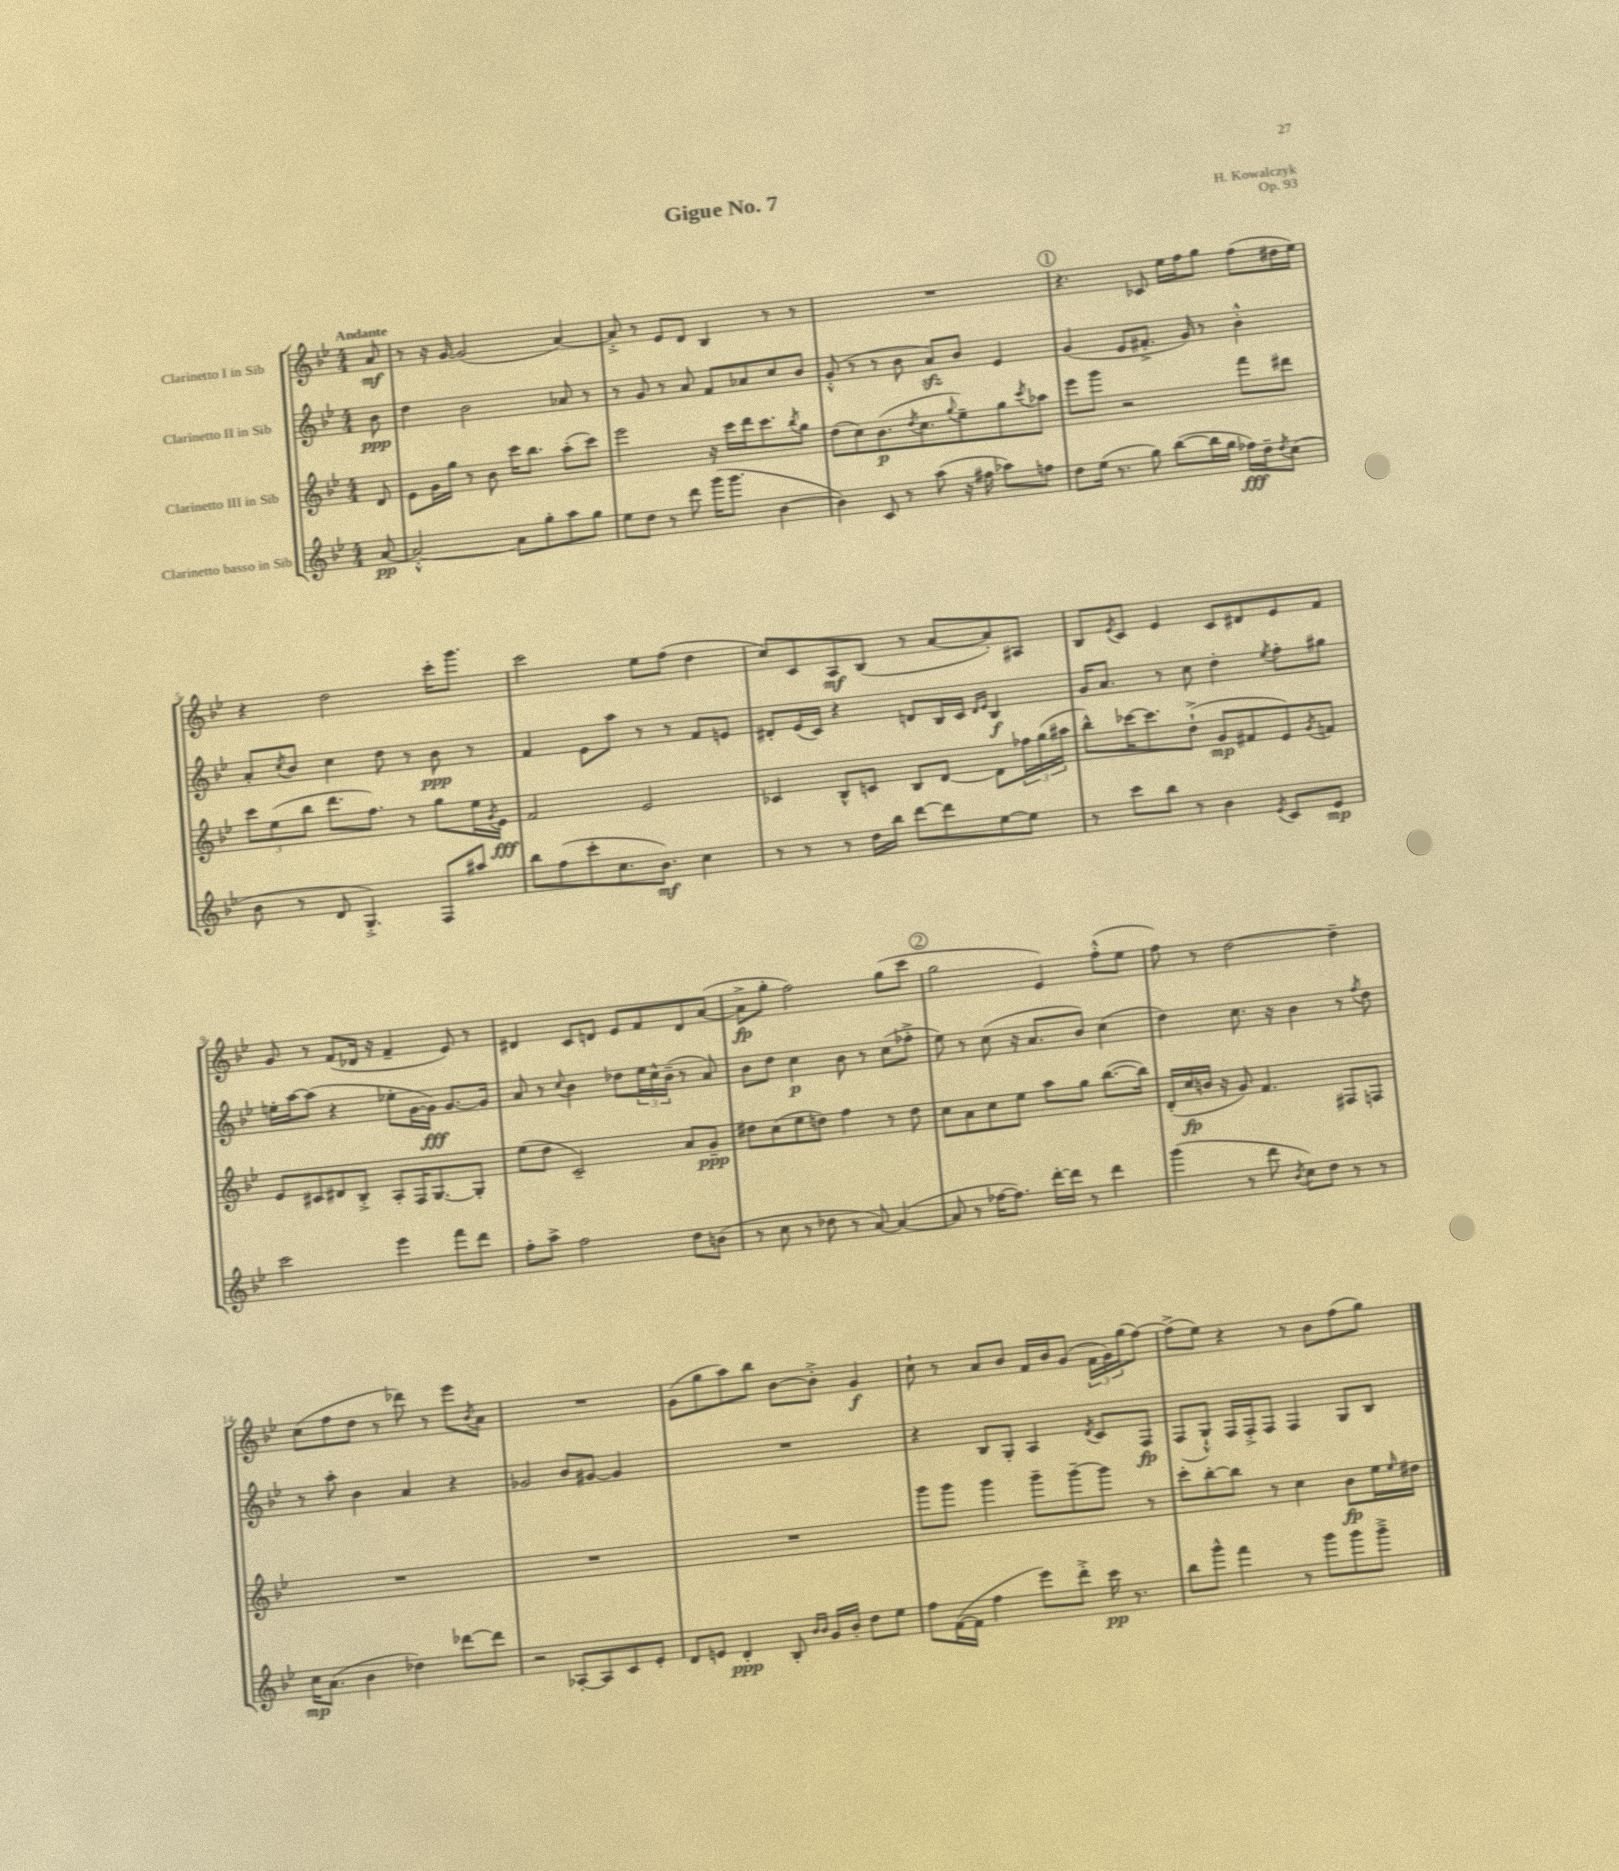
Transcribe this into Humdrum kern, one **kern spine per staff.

**kern	**dynam	**kern	**dynam	**kern	**dynam	**kern	**dynam
*part4	*part4	*part3	*part3	*part2	*part2	*part1	*part1
*staff4	*staff4	*staff3	*staff3	*staff2	*staff2	*staff1	*staff1
*I"Clarinetto basso in Sib	*	*I"Clarinetto III in Sib	*	*I"Clarinetto II in Sib	*	*I"Clarinetto I in Sib	*
*clefG2	*	*clefG2	*	*clefG2	*	*clefG2	*
*k[b-e-]	*	*k[b-e-]	*	*k[b-e-]	*	*k[b-e-]	*
*M4/4	*	*M4/4	*	*M4/4	*	*M4/4	*
=	=	=	=	=	=	=	=
!	!	!	!	!	!	!LO:TX:a:B:t=Andante	!
[8a/	pp	8d/	.	8b-\	ppp	8a/	mf
=1	=1	=1	=1	=1	=1	=1	=1
2a'^^/_	.	8e-\L	.	4dd\	.	8r	.
.	.	16g\L	.	.	.	16r	.
.	.	16gg\JJ	.	.	.	[16g/	.
.	.	8r	.	2b-\	.	(2g/]	.
.	.	8b-\	.	.	.	.	.
8a\L]	.	16ccc\KL	.	.	.	.	.
.	.	8.bb-\J	.	.	.	.	.
8gg'\	.	.	.	.	.	.	.
8aa\	.	(8aa'\L	.	8a-X/	.	[4a/)	.
8gg\J	.	8ccc\J)	.	8r	.	.	.
=2	=2	=2	=2	=2	=2	=2	=2
8ee-\L	.	2eee-\	.	8r	.	8a'^/]	.
8dd\J	.	.	.	8g/	.	8r	.
8r	.	.	.	8r	.	8e-/L	.
8ddd\	.	.	.	8a/	.	8d/J	.
(16ggg\KL	.	16r	.	8f/L	.	4B-/	.
8.ggg\J	.	16ccc\LL	.	.	.	.	.
.	.	16ddd\J	.	8a-X/	.	.	.
.	.	8.ccc\	.	.	.	.	.
[4b-\	.	.	.	8cc/	.	8r	.
.	.	8qbb-/	.	.	.	.	.
.	.	8gg\J	.	8b-/J	.	8r	.
=3	=3	=3	=3	=3	=3	=3	=3
4b-\])	.	(8dd\L	.	(8g'^^/	.	1r	.
.	.	8cc\)	.	8r	.	.	.
8c/	.	(8.b-\	p	8r	.	.	.
8r	.	.	.	8b-\	.	.	.
.	.	8qdd/	.	.	.	.	.
.	.	8.cc\	.	.	.	.	.
(8aa\	.	.	.	8azz/L)	.	.	.
.	.	8qqgg/	.	.	.	.	.
16r	.	8ee-~\)	.	8b-/J	.	.	.
16ff#X\	.	.	.	.	.	.	.
8aa-X\L)	.	8gg\	.	4e-/	.	.	.
.	.	8qccc/	.	.	.	.	.
8ffn\J	.	8aa-X\J	.	.	.	.	.
!!LO:REH:place=s1:t=1
=4	=4	=4	=4	=4	=4	=4	=4
8dd\L	.	8eee-\L	.	(4g/	.	4.r	.
(16ee-\Jk	.	8ggg\J	.	.	.	.	.
8.r	.	.	.	.	.	.	.
.	.	2r	.	8e-/L	.	.	.
8gg\)	.	.	.	8.f#X'^/J	.	8c-X/	.
([8bb-\L	.	.	.	.	.	16ee-\LL	.
.	.	.	.	16g/)	.	16ff\J	.
16bb-\L]	.	.	.	8r	.	8gg\J	.
16gg\JJ	.	.	.	.	.	.	.
16ff-X\LL)	fff	8fff\L	.	4b-'^^\	.	(8ff\L	.
16dd~\J	.	.	.	.	.	.	.
8qdd/	.	.	.	.	.	.	.
(8cc\J	.	8ddd#X\J	.	.	.	16dd#X\L	.
.	.	.	.	.	.	16ee-\JJ)	.
!!LO:LB:g=z
=5	=5	=5	=5	=5	=5	=5	=5
8b-\	.	12ccc\L	.	8a'/L	.	4r	.
.	.	(12ee-\	.	.	.	.	.
.	.	.	.	8qcc/	.	.	.
8r	.	.	.	8b-/J	.	.	.
.	.	12bb-\J	.	.	.	.	.
8d/	.	8.ddd\L	.	4cc\	.	2dd\	.
4.G'^/)	.	.	.	.	.	.	.
.	.	8.ff\J)	.	.	.	.	.
.	.	.	.	8dd\	.	.	.
.	.	8r	.	8r	.	.	.
8F/L	.	8gg\L	.	8b-\	ppp	16ccc'\KL	.
.	.	.	.	.	.	8.ggg\J	.
8aa#X/J	.	16ee-\L	.	8r	.	.	.
.	.	8qg/	.	.	.	.	.
.	.	16e-\JJ	fff	.	.	.	.
=6	=6	=6	=6	=6	=6	=6	=6
8bb-\L	.	2f/	.	4f/	.	2ccc\	.
(8ff\	.	.	.	.	.	.	.
8ccc'\	.	.	.	8e-\L	.	.	.
8.cc\	.	.	.	8aa\J	.	.	.
.	.	2e-/	.	8r	.	8ee-\L	.
8.b-\J)	mf	.	.	.	.	.	.
.	.	.	.	8r	.	(8ff\J	.
4cc\	.	.	.	8f/L	.	4dd\	.
.	.	.	.	8en/J	.	.	.
=7	=7	=7	=7	=7	=7	=7	=7
8r	.	4c-X/	.	8d#X'/L	.	8cc/L)	.
8r	.	.	.	(16e-/L	.	8c/	.
.	.	.	.	16c/JJ)	.	.	.
8r	.	8B-^^/L	.	4r	.	8A/	mf
16dd\LL	.	8cn/J	.	.	.	(8B-/J	.
16bb-\JJ	.	.	.	.	.	.	.
[8ddd\L	.	8B-/L	.	8dn/L	.	8r	.
8ddd\]	.	[8d/J	.	16B-/L	.	[8a/L	.
.	.	.	.	16c/JJ	.	.	.
.	.	.	.	16qqd/LL	.	.	.
.	.	.	.	16qqe-/JJ	.	.	.
[8ee-\	.	8d\L]	.	4B-/	f	8a'/])	.
8ee-\J]	.	24ff-X\L	.	.	.	8A#X/J	.
.	.	(24gg\	.	.	.	.	.
.	.	24aa#X\JJ	.	.	.	.	.
=8	=8	=8	=8	=8	=8	=8	=8
8r	.	8bb-^^\L)	.	16g/KL	.	8B-/L	.
.	.	.	.	8.a/J	.	.	.
.	.	.	.	.	.	8qe-/	.
8ccc\L	.	[16ccc-X\K	.	.	.	8c/J	.
.	.	8.ccc-\]	.	.	.	.	.
8bb-\J	.	.	.	8r	.	4e-/	.
8r	.	(8dd`^\J	.	8cc\	.	.	.
4b-\	.	8g/L	mp	4dd'\	.	8c/L	.
.	.	8f#X/	.	.	.	8d#X/	.
8qe-/	.	.	.	8qee-/	.	.	.
8c/L	.	8e-/)	.	8ff'\L	.	8e-/	.
.	.	8qg/	.	.	.	.	.
8e-/J	mp	8fn/J	.	8gg#X\J	.	8f/J	.
!!LO:LB:g=z
=9	=9	=9	=9	=9	=9	=9	=9
2ccc\	.	8e-/L	.	16een'\LL	.	8g/	.
.	.	.	.	[16aa\J	.	.	.
.	.	8c#X/	.	(8aa\J]	.	8r	.
.	.	8d#X/	.	4r	.	(8f/L	.
.	.	8B-'^/J	.	.	.	16d-X/Jk	.
.	.	.	.	.	.	16r	.
4eee-\	.	8A'/L	.	8ee-X'\L	.	4f~/	.
.	.	16F/K	.	[16g\L	.	.	.
.	.	[8.G/	.	16g\JJ])	fff	.	.
8fff\L	.	.	.	[8.g/L	.	8e-/)	.
8ddd\J	.	8G'/J]	.	.	.	8r	.
.	.	.	.	16g/Jk]	.	.	.
=10	=10	=10	=10	=10	=10	=10	=10
8ff'\L	.	(8ee-\L	.	8a/	.	4d#X/	.
8aa^\J	.	8dd\J	.	8r	.	.	.
.	.	.	.	8qqcc/	.	.	.
2ff\	.	2c~/)	.	4b-\	.	8c/L	.
.	.	.	.	.	.	8dn/J	.
.	.	.	.	8dd-X\L	.	8e-/L	.
.	.	.	.	24ee-\L	.	8f/	.
.	.	.	.	24cc^^\	.	.	.
.	.	.	.	(24b-~\JJ	.	.	.
8dd\L	.	8a/L	.	8r	.	8d/	.
(8bn\J	.	8g~/J	ppp	8a/)	.	([8a/J	.
=11	=11	=11	=11	=11	=11	=11	=11
8r	.	8dd#X\L	.	8b-\L	.	8a^\L]	fp
8cc\	.	(8cc\	.	8dd\J	.	8gg'\J	.
8r	.	8ee-\	.	4cc\	p	2ff\)	.
8dd-X\	.	8ddn\J)	.	.	.	.	.
8r	.	4ff\	.	8b-\	.	.	.
[8a/)	.	.	.	8r	.	.	.
(4a/_	.	8r	.	(8cc\L	.	(8gg\L	.
.	.	8dd\	.	8ff-X'^\J	.	8ccc\J	.
!!LO:REH:place=s1:t=2
=12	=12	=12	=12	=12	=12	=12	=12
8a/]	.	8cc\L	.	8ee-\)	.	2gg\	.
8r	.	8a\	.	8r	.	.	.
[16ff-X\KL	.	8cc\	.	(8cc\	.	.	.
8.ff-\J])	.	.	.	.	.	.	.
.	.	8ee-\J	.	16r	.	.	.
.	.	.	.	8.a/L	.	.	.
[16ddd'\LL	.	8aa\L	.	.	.	4e-/)	.
16ddd\JJ]	.	.	.	.	.	.	.
8r	.	8gg\J	.	8b-/J)	.	.	.
4ddd\	.	([8.bb-\L	.	(4cc\	.	(8ff'^^\L	.
.	.	.	.	.	.	8ee-\J	.
.	.	16bb-\Jk])	.	.	.	.	.
=13	=13	=13	=13	=13	=13	=13	=13
(4ggg\	.	(16d'/LL	.	4dd\)	.	8ff\)	.
.	.	16cc/	fp	.	.	.	.
.	.	16bn/JJ	.	.	.	8r	.
.	.	16r	.	.	.	.	.
8r	.	8g/)	.	8.cc\	.	[2dd\	.
8ddd\	.	4.f/	.	.	.	.	.
.	.	.	.	16r	.	.	.
8qb-/	.	.	.	.	.	.	.
8cc\L)	.	.	.	4b-\	.	.	.
8dd\J	.	.	.	.	.	.	.
8r	.	8F#X/L	.	8r	.	4dd~\]	.
.	.	.	.	8qff/	.	.	.
8r	.	8Fn/J	.	8dd\	.	.	.
!!LO:LB:g=z
=14	=14	=14	=14	=14	=14	=14	=14
16cc\KL	mp	1r	.	8r	.	(8cc\L	.
(8.a\J	.	.	.	.	.	.	.
.	.	.	.	8aa'\	.	8ff\	.
4b-\	.	.	.	4b-\	.	8dd\J	.
.	.	.	.	.	.	8r	.
4dd-X\)	.	.	.	4a/	.	8ddd-X\)	.
.	.	.	.	.	.	8r	.
[8ddd-X\L	.	.	.	4r	.	8eee-\L	.
.	.	.	.	.	.	8qb-/	.
8ddd-\J]	.	.	.	.	.	8a\J	.
=15	=15	=15	=15	=15	=15	=15	=15
2r	.	1r	.	2g-X/	.	1r	.
[8A-X'/L	.	.	.	8b-/L	.	.	.
8A-/]	.	.	.	[8g#X/J	.	.	.
8c/	.	.	.	4g#/]	.	.	.
8e-'/J	.	.	.	.	.	.	.
=16	=16	=16	=16	=16	=16	=16	=16
8d/L	.	1r	.	1r	.	(8g\L	.
8en/J	.	.	.	.	.	8gg\	.
4d'/	ppp	.	.	.	.	8aa\)	.
.	.	.	.	.	.	8bb-\J	.
8B-'/	.	.	.	.	.	[8b-\L	.
16qqb-/LL	.	.	.	.	.	.	.
16qqb-/JJ	.	.	.	.	.	.	.
16g/LL	.	.	.	.	.	8b-'^\J]	.
16b-'/JJ	.	.	.	.	.	.	.
8dd\L	.	.	.	.	.	4g/	f
8ee-\J	.	.	.	.	.	.	.
=17	=17	=17	=17	=17	=17	=17	=17
8ff\L	.	8ggg\L	.	4r	.	8cc`\	.
([16f\L	.	8ggg\J	.	.	.	8r	.
16f\JJ]	.	.	.	.	.	.	.
4ff\	.	4ggg\	.	8B-/L	.	8a/L	.
.	.	.	.	8G'/J	.	8b-/J	.
8eee-\L)	.	8ggg~\L	.	4A/	.	16f/LL	.
.	.	.	.	.	.	16b-/J	.
8ddd'^\J	.	[8ggg~\	.	.	.	(8g/J	.
.	.	.	.	8qd/	.	.	.
16ccc\	pp	8ggg\J]	.	8c/L	.	24f\LL	.
.	.	.	.	.	.	24g\)	.
8.r	.	.	.	.	.	.	.
.	.	.	.	.	.	(24gg\J	.
.	.	8r	.	8F/J	fp	[8ff\J)	.
=18	=18	=18	=18	=18	=18	=18	=18
8bb-\L	.	8ccc'\L	.	(8F/L	.	(8ff^\L]	.
8ggg^^\J	.	[8bb-'\	.	8G`^^/J)	.	8ee-\J)	.
4fff\	.	8bb-\J]	.	16F/LL	.	4r	.
.	.	.	.	16F'^/J	.	.	.
.	.	8r	.	8F/J	.	.	.
8r	.	4cc\	.	4F/	.	8r	.
8ggg\L	.	.	.	.	.	8b-\L	.
8ggg\	.	8b-\L	fp	8G/L	.	(8ff\	.
8ggg~^\J	.	16ee-\L	.	8B-/J	.	8gg\J)	.
.	.	16qqee-/	.	.	.	.	.
.	.	16dd#X\JJ	.	.	.	.	.
==	==	==	==	==	==	==	==
*-	*-	*-	*-	*-	*-	*-	*-
